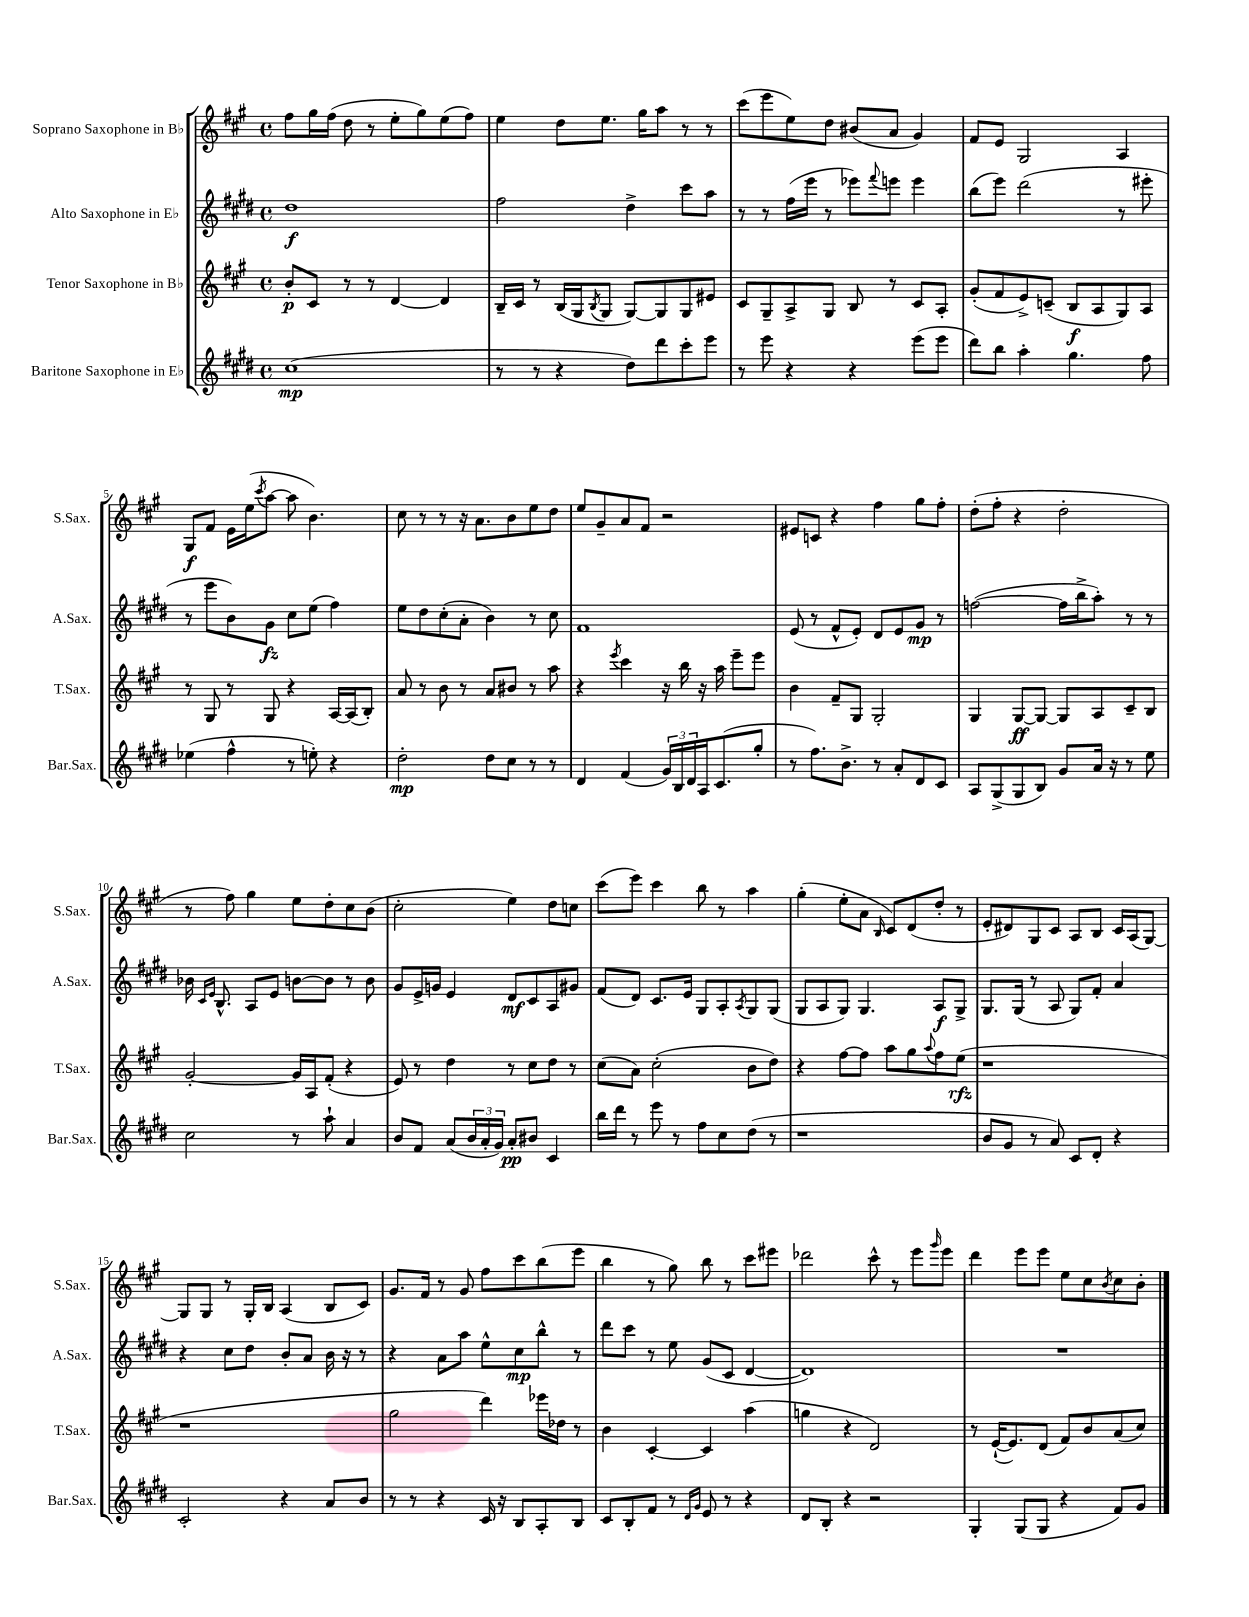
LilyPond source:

<<
\new StaffGroup <<
\new Staff = "s0" \with { instrumentName = "Soprano Saxophone in Bb" shortInstrumentName = "S.Sax." } {
    \clef treble \key a \major \defaultTimeSignature \time 4/4
    fis''8 gis''16 fis''16( d''8 r8 e''8-. gis''8) e''8( fis''8) |
    e''4 d''8 e''8. gis''16 a''8 r8 r8 |
    cis'''8( e'''8 e''8) d''8 bis'8( a'8 gis'4) |
    fis'8 e'8 gis2 a4 |
    gis8\f fis'8 e'16 e''16( \acciaccatura { cis'''8 } a''8~ a''8 b'4.) |
    cis''8 r8 r8 r16 a'8. b'8 e''8 d''8 |
    e''8 gis'8-- a'8 fis'8 r2 |
    eis'8 c'8 r4 fis''4 gis''8 fis''8-. |
    d''8-.( fis''8-. r4 d''2-. |
    r8 fis''8) gis''4 e''8 d''8-. cis''8 b'8( |
    cis''2-. e''4) d''8 c''8 |
    cis'''8( e'''8) cis'''4 b''8 r8 a''4 |
    gis''4-.( e''8-. a'8 \grace { b16 } cis'8) d'8( d''8-. r8 |
    e'8-. dis'8) gis8 cis'8 a8 b8 cis'16 a16( gis8~) |
    gis8 gis8 r8 gis16-. b16 a4( b8 cis'8) |
    gis'8. fis'16 r8 gis'8 fis''8 cis'''8 b''8( e'''8 |
    b''4 r8 gis''8) b''8 r8 cis'''8 eis'''8 |
    des'''2 cis'''8-^ r8 e'''8 \grace { gis'''16 } e'''8 |
    d'''4 e'''8 e'''8 e''8 cis''8 \acciaccatura { b'8 } cis''8 b'8-. \bar "|." |
}
\new Staff = "s1" \with { instrumentName = "Alto Saxophone in Eb" shortInstrumentName = "A.Sax." } {
    \clef treble \key e \major \defaultTimeSignature \time 4/4
    dis''1\f |
    fis''2 dis''4-> cis'''8 a''8 |
    r8 r8 fis''16( e'''16 r8 ees'''8) \appoggiatura { fis'''8 } e'''8 e'''4 |
    b''8( e'''8) dis'''2( r8 eis'''8-. |
    r8 e'''8 b'8) gis'8\fz cis''8 e''8( fis''4) |
    e''8 dis''8 cis''8-.( a'8-. b'4) r8 cis''8 |
    fis'1 |
    e'8( r8 fis'8-^ e'8-.) dis'8 e'8 gis'8\mp r8 |
    f''2~( f''16 b''16-> a''8-.) r8 r8 |
    bes'16 \grace { cis'16 e'16 } b8.-^ a8 e'8 b'8~ b'8 r8 b'8 |
    gis'8 e'16-> g'16 e'4 dis'8\mf cis'8 a8 gis'8 |
    fis'8( dis'8) cis'8. e'16 gis8 a8-. \acciaccatura { a8 } gis8 gis8( |
    gis8 a8 gis8) gis4. a8\f gis8-> |
    gis8. gis16( r8 a8 gis8) fis'8-. a'4 |
    r4 cis''8 dis''8 b'8-. a'8 b'16 r16 r8 |
    r4 a'8 a''8 e''8-^ cis''8\mp b''8-^ r8 |
    dis'''8 cis'''8 r8 e''8 gis'8( cis'8 dis'4~ |
    dis'1) |
    R1 \bar "|." |
}
\new Staff = "s2" \with { instrumentName = "Tenor Saxophone in Bb" shortInstrumentName = "T.Sax." } {
    \clef treble \key a \major \defaultTimeSignature \time 4/4
    b'8-.\p cis'8 r8 r8 d'4~ d'4 |
    b16-- cis'16 r8 b16( gis16 \acciaccatura { b8 } gis8 gis8~) gis8 gis8 eis'8 |
    cis'8 gis8-- a8-> gis8 b8 r8 cis'8 a8-. |
    gis'8-.( fis'8 e'8->) c'8--( b8\f a8 gis8) a8 |
    r8 gis8 r8 gis8 r4 a16~ a16( b8-.) |
    a'8 r8 b'8 r8 a'8 bis'8 r8 a''8 |
    r4 \acciaccatura { e'''8 } cis'''4 r16 b''16 r16 a''16 e'''8-- e'''8 |
    b'4 fis'8-- gis8 gis2-. |
    gis4 gis8~\ff gis8~ gis8 a8 cis'8-- b8 |
    gis'2~-. gis'16 a16 fis'8-.( r4 |
    e'8) r8 d''4 r8 cis''8 d''8 r8 |
    cis''8( a'8) cis''2-.( b'8 d''8) |
    r4 fis''8~ fis''8 a''8 gis''8 \appoggiatura { a''8 } fis''8 e''8\rfz( |
    r1 |
    r1 |
    gis''2 d'''4) ees'''16 des''16 r8 |
    b'4 cis'4~-. cis'4 a''4( |
    g''4 r4 d'2) |
    r8 e'16~-!( e'8.) d'8( fis'8) b'8 a'8( cis''8) \bar "|." |
}
\new Staff = "s3" \with { instrumentName = "Baritone Saxophone in Eb" shortInstrumentName = "Bar.Sax." } {
    \clef treble \key e \major \defaultTimeSignature \time 4/4
    cis''1\mp( |
    r8 r8 r4 dis''8) dis'''8 cis'''8-. e'''8 |
    r8 e'''8 r4 r4 e'''8( e'''8 |
    dis'''8) b''8 a''4-. gis''4. fis''8 |
    ees''4( fis''4-^ r8 e''8-.) r4 |
    dis''2-.\mp dis''8 cis''8 r8 r8 |
    dis'4 fis'4( \tuplet 3/2 { gis'16) b16 dis'16 } a16 cis'8.( gis''8-. |
    r8 fis''8.) b'8.-> r8 a'8-. dis'8 cis'8 |
    a8 gis8->( gis8 b8) gis'8 a'16 r16 r8 e''8 |
    cis''2 r8 a''8-! a'4 |
    b'8 fis'8 a'8( \tuplet 3/2 { b'16 a'16-. gis'16) } a'8-.\pp bis'8 cis'4 |
    b''16 dis'''16 r8 e'''8 r8 fis''8 cis''8 dis''8( r8 |
    r1 |
    b'8 gis'8 r8 a'8) cis'8 dis'8-. r4 |
    cis'2-. r4 a'8 b'8 |
    r8 r8 r4 cis'16 r16 b8 a8-. b8 |
    cis'8 b8-. fis'8 r8 \grace { dis'16 gis'16 } e'8 r8 r4 |
    dis'8 b8-. r4 r2 |
    gis4-. gis8( gis8 r4 fis'8) gis'8 \bar "|." |
}
>>
>>
